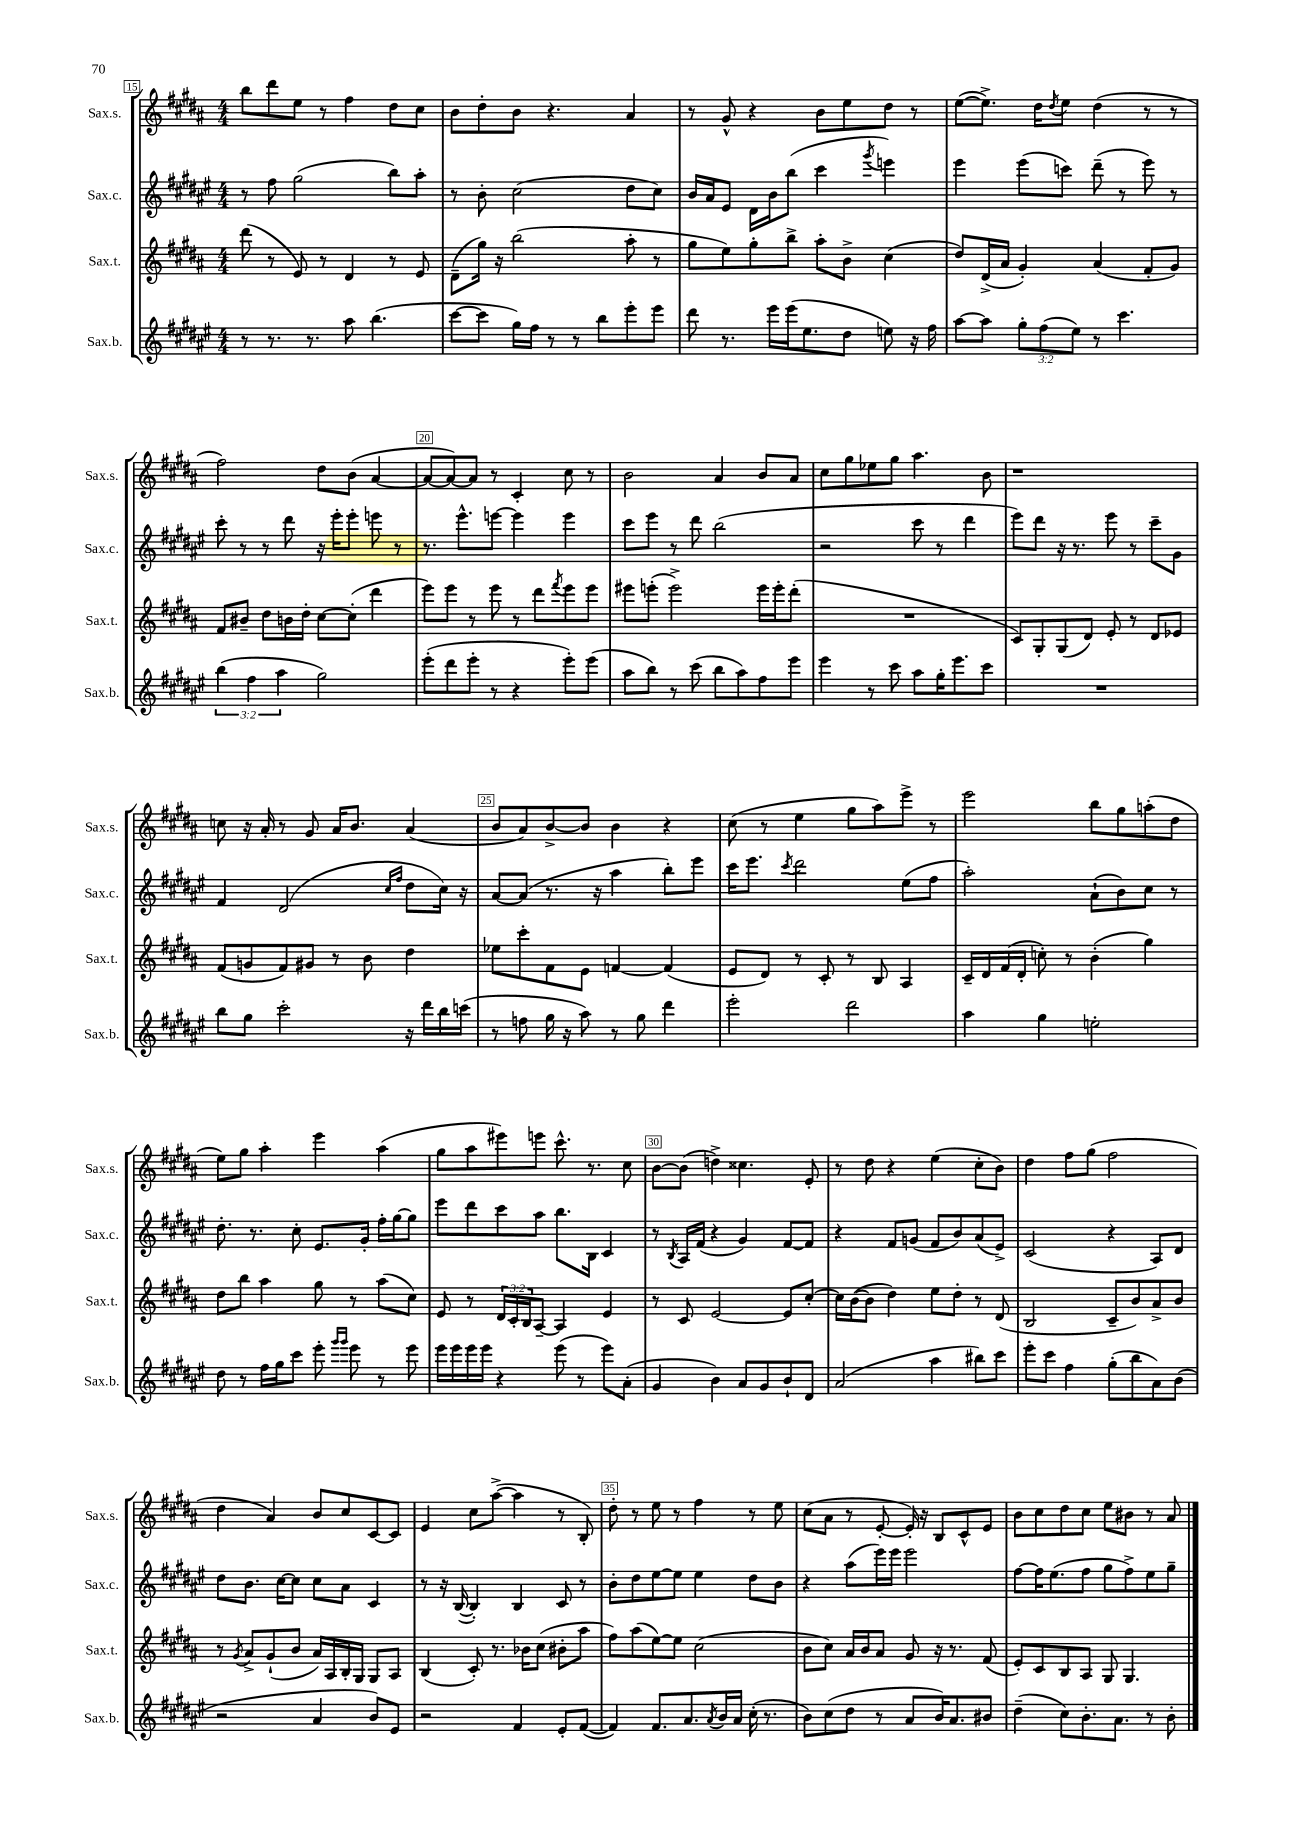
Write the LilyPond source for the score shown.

<<
\new StaffGroup <<
\new Staff = "s0" \with { instrumentName = "Sax.s." shortInstrumentName = "Sax.s." } {
    \clef treble \key b \major \numericTimeSignature \time 4/4
    b''8 dis'''8 e''8 r8 fis''4 dis''8 cis''8 |
    b'8 dis''8-. b'8 r4. ais'4 |
    r8 gis'8-^ r4 b'8 e''8 dis''8 r8 |
    e''8~( e''8.->) dis''16 \acciaccatura { dis''8 } e''8 dis''4( r8 r8 |
    fis''2) dis''8 b'8( ais'4~ |
    ais'8~ ais'8~) ais'8 r8 cis'4-. cis''8 r8 |
    b'2 ais'4 b'8 ais'8 |
    cis''8 gis''8 ees''8 gis''8 ais''4. b'8 |
    r1 |
    c''8 r16 ais'16-. r8 gis'8 ais'16 b'8. ais'4( |
    b'8 ais'8) b'8~-> b'8 b'4 r4 |
    cis''8( r8 e''4 gis''8 ais''8) e'''8-> r8 |
    e'''2 b''8 gis''8 a''8-.( dis''8 |
    e''8) gis''8 ais''4-. e'''4 ais''4( |
    gis''8 ais''8 eis'''8) e'''8 cis'''8.-^ r8. cis''8 |
    b'8~ b'8( d''4->) cisis''4. e'8-. |
    r8 dis''8 r4 e''4( cis''8-. b'8) |
    dis''4 fis''8 gis''8( fis''2 |
    dis''4 ais'4) b'8 cis''8 cis'8~ cis'8 |
    e'4 cis''8 ais''8~->( ais''4 r8 b8-.) |
    dis''8-. r8 e''8 r8 fis''4 r8 e''8 |
    cis''8( ais'8 r8 e'8~-. e'16-.) r16 b8 cis'8-^ e'8 |
    b'8 cis''8 dis''8 cis''8 e''8 bis'8 r8 ais'8 \bar "|." |
}
\new Staff = "s1" \with { instrumentName = "Sax.c." shortInstrumentName = "Sax.c." } {
    \clef treble \key fis \major \numericTimeSignature \time 4/4
    r8 fis''8 gis''2( b''8) ais''8-. |
    r8 b'8-. cis''2( dis''8 cis''8) |
    b'16 ais'16 eis'8 dis'16 b'16 b''8( cis'''4 \acciaccatura { gis'''8 } e'''4) |
    eis'''4 eis'''8( c'''8) dis'''8--( r8 eis'''8) r8 |
    cis'''8-. r8 r8 dis'''8 r16 eis'''16-. eis'''8-. e'''8 r8 |
    r8. eis'''8.-^ e'''8~ e'''4 e'''4 |
    cis'''8 eis'''8 r8 dis'''8 b''2( |
    r2 cis'''8 r8 dis'''4 |
    eis'''8) dis'''8 r16 r8. eis'''8 r8 cis'''8-- gis'8 |
    fis'4 dis'2( \grace { cis''16 fis''16 } dis''8 cis''16) r16 |
    ais'8~ ais'8( r8. r16 ais''4 b''8-.) eis'''8 |
    cis'''16 eis'''8. \acciaccatura { cis'''8 } dis'''2 eis''8( fis''8 |
    ais''2-.) ais'8-!( b'8) cis''8 r8 |
    dis''8.-. r8. cis''8-. eis'8. gis'16-. fis''16-. gis''16~ gis''8 |
    eis'''8 dis'''8 cis'''8 ais''8 b''8. b16 cis'4 |
    r8 \acciaccatura { b8 } ais16 fis'16( r4 gis'4) fis'8~ fis'8 |
    r4 fis'8 g'8( fis'8 b'8) ais'8( eis'8->) |
    cis'2( r4 ais8) dis'8 |
    dis''8 b'8. cis''16~ cis''8 cis''8 ais'8 cis'4 |
    r8 r16 b16~( b4-.) b4 cis'8 r8 |
    b'8-. dis''8 eis''8~ eis''8 eis''4 dis''8 b'8 |
    r4 ais''8( eis'''16) eis'''16 eis'''2 |
    fis''8~ fis''16 eis''8.( fis''8 gis''8 fis''8->) eis''8 gis''8-- \bar "|." |
}
\new Staff = "s2" \with { instrumentName = "Sax.t." shortInstrumentName = "Sax.t." } {
    \clef treble \key b \major \numericTimeSignature \time 4/4 \override Staff.TupletNumber.text = #tuplet-number::calc-fraction-text
    dis'''8( r8 e'8) r8 dis'4 r8 e'8 |
    dis'8--( gis''16) r16 b''2( ais''8-. r8 |
    gis''8 e''8) gis''8-. b''8-> ais''8-. b'8-> cis''4( |
    dis''8) dis'16->( ais'16 gis'4-.) ais'4( fis'8-. gis'8) |
    fis'8 bis'8-- dis''8 b'16 dis''16-. cis''8~ cis''8-.( dis'''4 |
    e'''8) e'''8 r8 e'''8 r8 dis'''8 \acciaccatura { fis'''8 } e'''8 e'''8 |
    eis'''8 e'''8-.( e'''2->) e'''16 e'''16-. dis'''8-.( |
    R1 |
    cis'8) gis8-. gis8( dis'8) e'8-. r8 dis'8 ees'8 |
    fis'8( g'8 fis'8) gis'8 r8 b'8 dis''4 |
    ees''8 cis'''8-. fis'8 e'8 f'4~ f'4( |
    e'8 dis'8) r8 cis'8-. r8 b8 ais4 |
    cis'16-- dis'16 fis'16( dis'16-. c''8-.) r8 b'4-.( gis''4) |
    dis''8 b''8 ais''4 gis''8 r8 ais''8( cis''8) |
    e'8 r8 \tuplet 3/2 { dis'16 cis'16-. b16 } ais8~-- ais4 e'4 |
    r8 cis'8 e'2~ e'8 cis''8~-. |
    cis''16 b'16~( b'8 dis''4) e''8 dis''8-. r8 dis'8( |
    b2 cis'8-- b'8) ais'8-> b'8 |
    r8 \acciaccatura { gis'8 } ais'8-> gis'8-!( b'8 ais'16) ais16 b16-. gis16 gis8 ais8 |
    b4( cis'8-.) r8. bes'16 cis''8( bis'8-. ais''8 |
    fis''8) ais''8( e''8~) e''8 cis''2( |
    b'8 cis''8) ais'16 b'16 ais'8 gis'8 r16 r8. fis'8( |
    e'8-.) cis'8 b8 ais8 gis8 gis4. \bar "|." |
}
\new Staff = "s3" \with { instrumentName = "Sax.b." shortInstrumentName = "Sax.b." } {
    \clef treble \key fis \major \numericTimeSignature \time 4/4 \override Staff.TupletNumber.text = #tuplet-number::calc-fraction-text
    r8 r8. r8. ais''8 b''4.( |
    cis'''8~ cis'''8 gis''16) fis''16 r8 r8 b''8 eis'''8-. eis'''8 |
    dis'''8 r8. eis'''16 eis'''16( eis''8. dis''8 e''8) r16 fis''16 |
    ais''8~ ais''8 \tuplet 3/2 { gis''8-. fis''8( eis''8) } r8 cis'''4. |
    \tuplet 3/2 { b''4( fis''4 ais''4 } gis''2) |
    eis'''8-.( dis'''8 eis'''8-. r8 r4 eis'''8-.) eis'''8( |
    ais''8 b''8) r8 cis'''8( b''8 ais''8) fis''8 eis'''8 |
    eis'''4 r8 cis'''8 ais''8 gis''16-. eis'''8. cis'''8 |
    R1 |
    b''8 gis''8 cis'''2-. r16 dis'''16 b''16 c'''16( |
    r8 f''8 gis''16 r16 ais''8) r8 gis''8 dis'''4 |
    eis'''2-. dis'''2 |
    ais''4 gis''4 e''2-. |
    dis''8 r8 fis''16 gis''16 cis'''8 eis'''8-. \grace { gis'''16 gis'''16 } eis'''8 r8 eis'''8 |
    eis'''16 eis'''16 eis'''16 eis'''16 r4 eis'''8( r8 eis'''8) ais'8-.( |
    gis'4 b'4) ais'8 gis'8 b'8-! dis'8 |
    ais'2( ais''4 bis''8) cis'''8 |
    eis'''8-. cis'''8 fis''4 gis''8-.( b''8 ais'8) b'8( |
    r2 ais'4 b'8) eis'8 |
    r2 fis'4 eis'8-. fis'8~( |
    fis'4) fis'8. ais'8. \acciaccatura { ais'8 } b'16 ais'16 cis''16-.( r8. |
    b'8) cis''8( dis''8 r8 ais'8 b'16) ais'8. bis'8 |
    dis''4--( cis''8) b'8.-. ais'8. r8 b'8-. \bar "|." |
}
>>
>>
\layout { \context { \Score currentBarNumber = #15 \override BarNumber.break-visibility = ##(#f #t #t) barNumberVisibility = #(every-nth-bar-number-visible 5) \override BarNumber.stencil = #(make-stencil-boxer 0.1 0.3 ly:text-interface::print) } }
